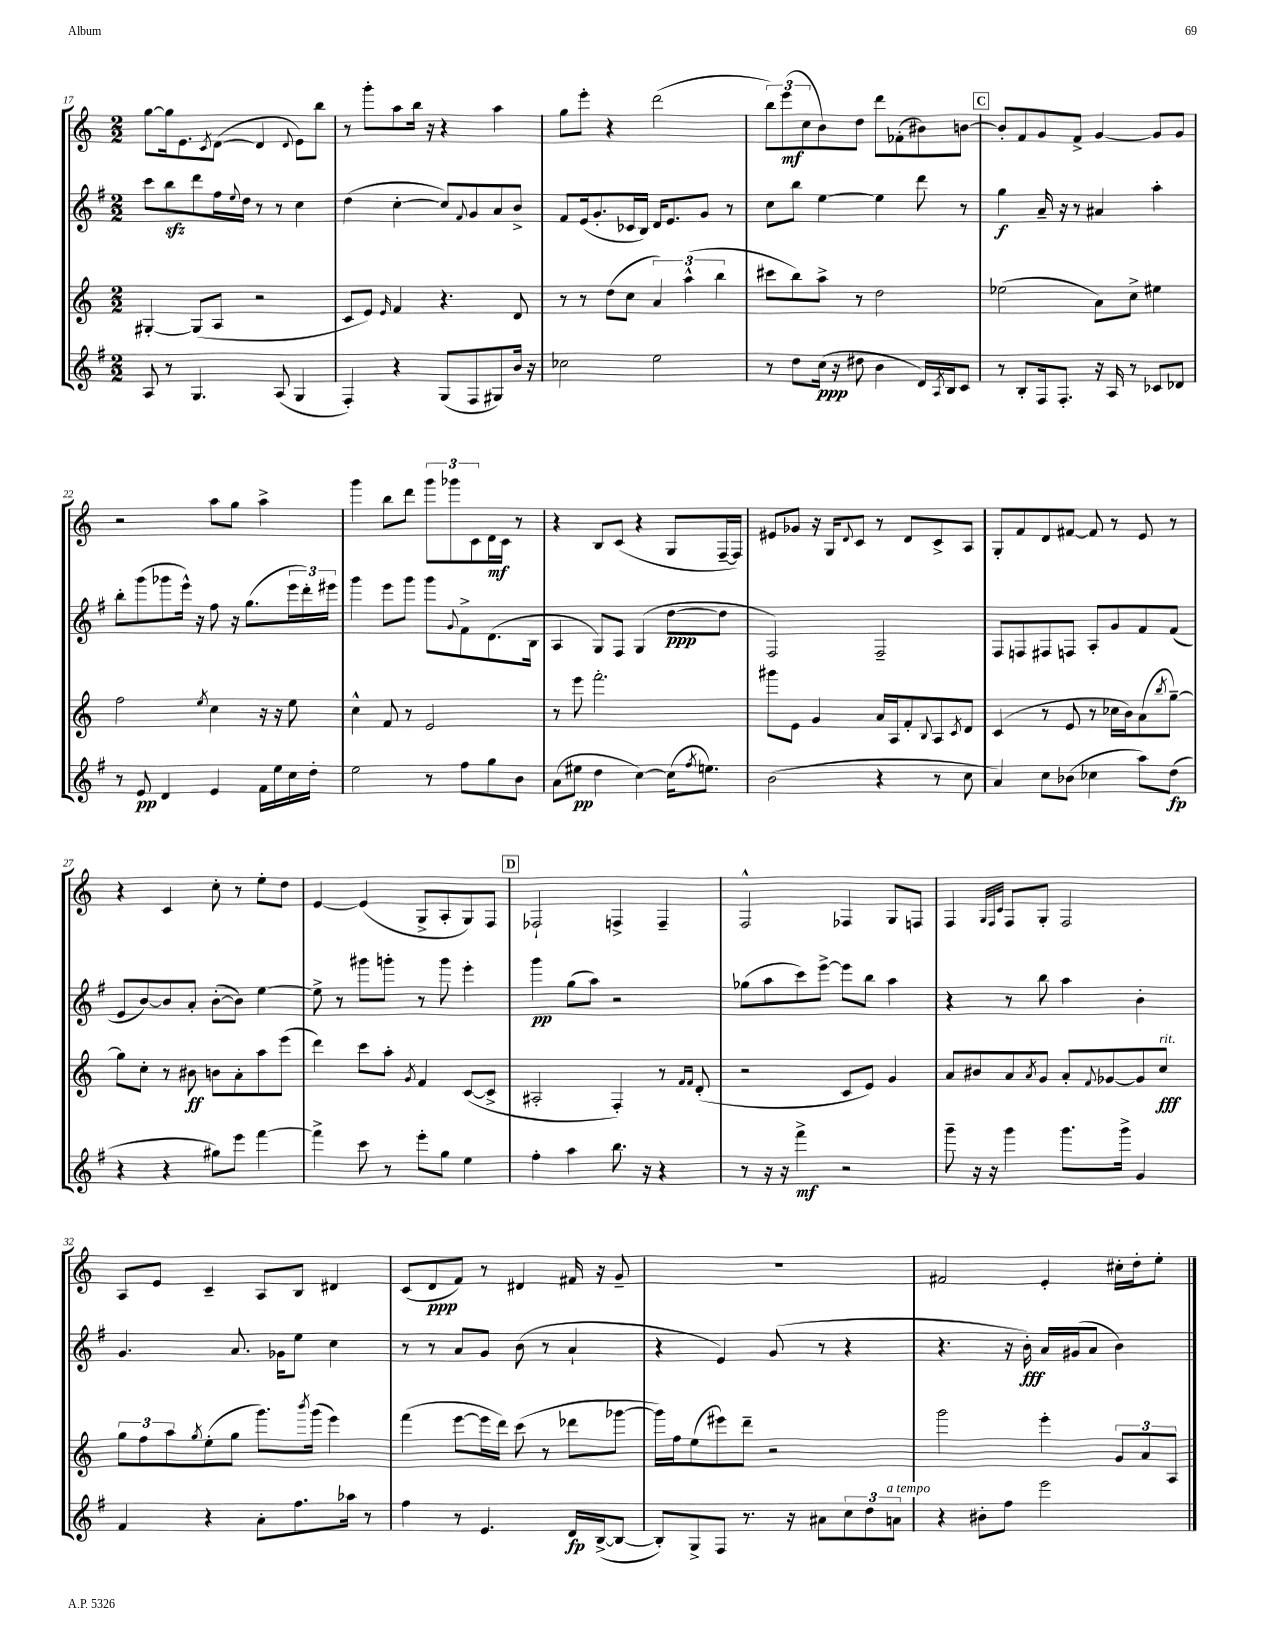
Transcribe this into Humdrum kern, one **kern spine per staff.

**kern	**kern	**kern	**kern
*staff4	*staff3	*staff2	*staff1
*clefG2	*clefG2	*clefG2	*clefG2
*k[f#]	*k[]	*k[f#]	*k[]
*M2/2	*M2/2	*M2/2	*M2/2
8A	[4G#'	8ccc	[8gg
8r	.	8bb	16gg]
.	.	.	8.e
4.G	(8G#]	8ddd	.
.	.	.	8qc
.	8A	16ff#	([8d
.	.	8qqee	.
.	.	16dd	.
.	2r	8r	4d]
(8A	.	8r	.
.	.	.	8qqd
4G	.	4cc	8e)
.	.	.	8bb
=	=	=	=
4F#')	8c	(4dd	8r
.	8e)	.	8ggg'
.	16qqe	.	.
4r	4f	[4cc'	8aa
.	.	.	16bb
.	.	.	16r
(8G	4.r	8cc])	4r
.	.	8qqf#	.
8F#	.	8g	.
8G#)	.	8a	4aa
16b	8d	8b^	.
16r	.	.	.
=	=	=	=
2cc-	8r	8f#	8gg
.	8r	(16e	8eee'
.	.	8.g'	.
.	(8dd	.	4r
.	8cc	16c-	.
.	.	16B)	.
2ee	6a)	16d	(2ddd
.	.	8.e	.
.	(6aa^^	.	.
.	.	8g	.
.	6bb	.	.
.	.	8r	.
=	=	=	=
8r	8ccc#	8cc	12bb)
.	.	.	(12eee
8dd	8bb)	8bb	.
.	.	.	12cc
(16cc	8aa^	[4ee	8b)
16r	.	.	.
8dd#	8r	.	8dd
4b	2dd	4ee]	8ddd
.	.	.	(8f-'
16d)	.	8ddd	8b#)
8qA	.	.	.
16B	.	.	.
8c	.	8r	[8b
=	=	=	=
8r	(2ee-	4gg	8b']
8B'	.	.	8f
16F#	.	16a~	8g
8.F#'	.	16r	.
.	.	8r	8f^
16r	8a)	4a#	[4g
16A	.	.	.
8r	8cc^	.	.
8c-	4ee#	4aa'	8g]
8d-	.	.	8g
=	=	=	=
8r	2ff	8bb'	2r
8e	.	(8ggg	.
4d	.	8ggg-	.
.	.	16eee^^)	.
.	.	16r	.
.	8qee	.	.
4e	4cc	8ff#	8aa
.	.	16r	8gg
.	.	(8.gg	.
16f#	16r	.	4aa^
16ee	16r	.	.
16cc	8ee	24eee	.
.	.	24ddd')	.
16dd'	.	.	.
.	.	24eee#	.
=	=	=	=
2ee	4cc^^	4ggg	4ggg
.	8f	8eee	8bb
.	8r	8ggg	8ddd
8r	2e	8ggg	12ggg
.	.	.	12ggg-
.	.	8qqg	.
8ff#	.	8f#^	.
.	.	.	12c
8gg	.	(8.d	16d
.	.	.	16c
8b	.	.	8r
.	.	16B	.
=	=	=	=
(8a	8r	4A	4r
8ee#	8eee	.	.
4dd	2.fff'	8G)	8B
.	.	8F#	(8c
[4cc)	.	(4G	4r
(16cc]	.	[8dd	8G
8qff#	.	.	.
8.ee)	.	.	.
.	.	8dd]	[16F~
.	.	.	16F])
=	=	=	=
(2b	8ggg#	2F#)	8e#
.	8e	.	8g-
.	4g	.	16r
.	.	.	16G
.	.	.	8qqd
.	.	.	8c
4r	16a	2F#~	8r
.	16A	.	.
.	8f'	.	8d
.	8qqB	.	.
8r	8A	.	8c^
.	8qc	.	.
8cc	8d	.	8A
=	=	=	=
4a)	(4c	8F#	8G'
.	.	8F	8f
8cc	8r	8F#	8d
(8b-	8e	8F	[8f#
4cc-	8r	8A'	8f#]
.	16cc-	8g	8r
.	16b)	.	.
8aa)	(8a	8f#	8e
.	8qbb	.	.
(8dd	[8gg~)	(8f#	8r
=	=	=	=
4r	8gg]	8e	4r
.	8cc'	[8b)	.
4r	8r	8b]	4c
.	8b#	8a'	.
8gg#)	8b	([8b'	8cc'
8eee	8a'	8b])	8r
[4fff#	8aa	[4ee	8ee'
.	(8eee	.	8dd
=	=	=	=
4fff#^]	4ddd)	8ee^]	[4e
.	.	8r	.
8ccc	8ccc	8ggg#	(4e]
8r	8aa'	8ggg'	.
.	8qg	.	.
8eee'	4f	8r	8G^
8gg	.	8ggg	8A'
4ee	([8c	4eee'	8G)
.	8c^]	.	8F
=	=	=	=
4ff#'	2A#'	4ggg	2F-`
4aa	.	(8gg	.
.	.	8aa)	.
8.bb	4F')	2r	4F^
16r	.	.	.
4r	8r	.	4F~
.	16qqf	.	.
.	16qqf	.	.
.	(8d'	.	.
=	=	=	=
8r	2r	(8gg-	2F^^
16r	.	8aa	.
16r	.	.	.
4fff#^	.	8ccc)	.
.	.	[8eee^	.
2r	8c	8eee]	4F-
.	8e)	8bb	.
.	4g	4aa	8G
.	.	.	8F
=	=	=	=
8ggg~	8a	4r	4F
16r	8b#	.	.
16r	.	.	.
.	.	.	32qqG
.	.	.	32qqF
.	.	.	32qqc
4ggg	8a	8r	8F
.	8qa	.	.
.	8g	8bb	8G'
8.ggg	8a'	4aa	2F
.	8qqf	.	.
.	[8g-	.	.
16ggg^	.	.	.
4g	8g-]	4b'	.
.	8cc	.	.
=	=	=	=
4f#	12gg	4.g	8A
.	12ff	.	.
.	.	.	8e
.	12aa	.	.
.	8qgg	.	.
4r	(8ee'	.	4c~
.	8gg	8.a	.
8a'	8.ggg)	.	8A
.	.	16g-	.
8.ff#	.	8ee	8B
.	8qbbb	.	.
.	(16ggg	.	.
.	4eee)	4cc	4d#
16aa-	.	.	.
8r	.	.	.
=	=	=	=
4ff#	(4fff	8r	(8c
.	.	8r	8d
8r	[8eee	8a	8f)
4.e	16eee]	8g	8r
.	16ddd)	.	.
.	(8ccc	(8b	4d#
.	8r	8r	.
16d	8ddd-	4a`	16f#
([16B^	.	.	16r
8B_	[8ggg-	.	8g~
=	=	=	=
8B'])	16ggg-])	4r	1r
.	16ff	.	.
8G^	(8ee	.	.
8F#	8eee#)	4e)	.
8.r	8ddd~	.	.
.	2r	(8g	.
16r	.	.	.
8a#	.	8r	.
12cc	.	4r	.
12dd	.	.	.
12a	.	.	.
=	=	=	=
4r	2ggg	4.r	2f#
8b#'	.	.	.
8ff#	.	16r	.
.	.	16b')	.
2eee	4eee'	16a	4e'
.	.	(16g#	.
.	.	8a	.
.	12g	4b)	16cc#'
.	.	.	16dd'
.	12a	.	.
.	.	.	8ee'
.	12A	.	.
==	==	==	==
*-	*-	*-	*-
